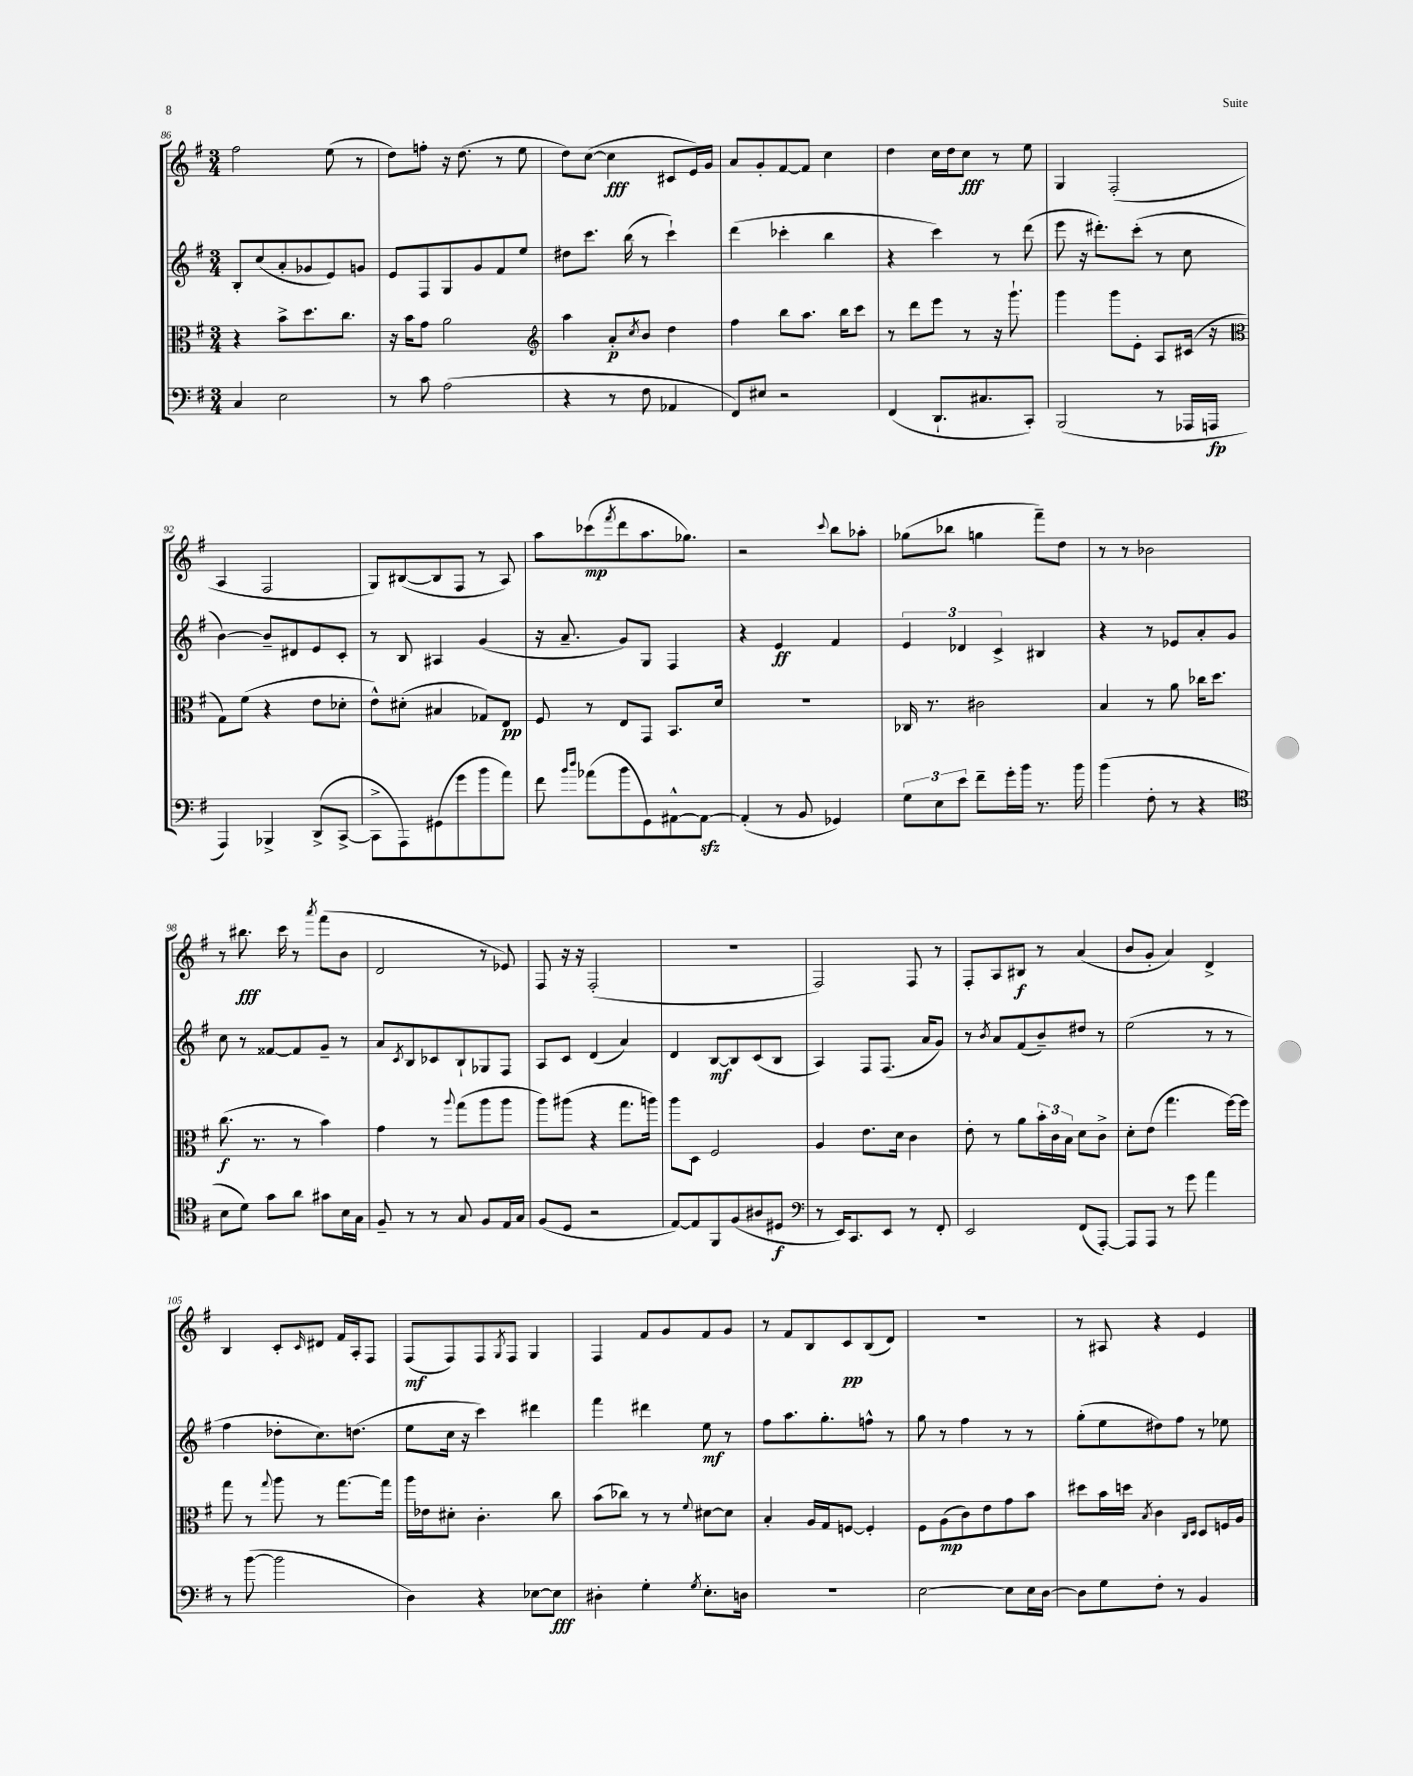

**kern	**dynam	**kern	**dynam	**kern	**dynam	**kern	**dynam
*part4	*part4	*part3	*part3	*part2	*part2	*part1	*part1
*staff4	*staff4	*staff3	*staff3	*staff2	*staff2	*staff1	*staff1
*clefF4	*	*clefC3	*	*clefG2	*	*clefG2	*
*k[f#]	*	*k[f#]	*	*k[f#]	*	*k[f#]	*
*M3/4	*	*M3/4	*	*M3/4	*	*M3/4	*
=86	=86	=86	=86	=86	=86	=86	=86
4C/	.	4r	.	8B'/L	.	2ff#\	.
.	.	.	.	(8cc/	.	.	.
2E\	.	8b^\L	.	8a'/	.	.	.
.	.	8.dd\	.	8g-X/	.	.	.
.	.	.	.	8e/)	.	(8ee\	.
.	.	8.cc\J	.	.	.	.	.
.	.	.	.	8gn/J	.	8r	.
=87	=87	=87	=87	=87	=87	=87	=87
8r	.	16r	.	8e/L	.	8dd\L)	.
.	.	16b\KL	.	.	.	.	.
8c\	.	8g\J	.	8F#/	.	8ffn'\J	.
(2A\	.	2a\	.	8G/	.	16r	.
.	.	.	.	.	.	(8.dd\	.
.	.	.	.	8g/	.	.	.
.	.	.	.	8f#/	.	8r	.
.	.	.	.	8ee/J	.	8ee\	.
=88	=88	=88	=88	=88	=88	=88	=88
*	*	*clefG2	*	*	*	*	*
4r	.	4aa\	.	8dd#X\L	.	8dd\L)	.
.	.	.	.	8.ccc\J	.	([8cc\J	.
8r	.	8a'/L	p	.	.	4cc\]	fff
.	.	.	.	(16bb\	.	.	.
.	.	8qcc/	.	.	.	.	.
8F#\	.	8b/J	.	8r	.	.	.
4AA-X/	.	4dd\	.	4ccc`\)	.	8c#X/L	.
.	.	.	.	.	.	16e/L)	.
.	.	.	.	.	.	16g/JJ	.
=89	=89	=89	=89	=89	=89	=89	=89
8FF#/L)	.	4ff#\	.	(4ddd\	.	8a/L	.
8E#X/J	.	.	.	.	.	8g'/	.
2r	.	8bb\L	.	4ccc-X'\	.	[8f#/	.
.	.	8.aa\J	.	.	.	8f#/J]	.
.	.	.	.	4bb\	.	4cc\	.
.	.	16bb\KL	.	.	.	.	.
.	.	8ccc\J	.	.	.	.	.
=90	=90	=90	=90	=90	=90	=90	=90
(4FF#/	.	8r	.	4r	.	4dd\	.
.	.	8ddd\L	.	.	.	.	.
8.DD`/L	.	8eee\J	.	4ccc\)	.	16cc\LL	.
.	.	.	.	.	.	16dd\J	.
.	.	8r	.	.	.	8cc\J	fff
8.C#X/	.	.	.	.	.	.	.
.	.	16r	.	8r	.	8r	.
.	.	8.ggg`\	.	.	.	.	.
8CC'/J)	.	.	.	(8ddd\	.	8ee\	.
=91	=91	=91	=91	=91	=91	=91	=91
(2BBB/	.	4ggg\	.	8eee\	.	4G/	.
.	.	.	.	16r	.	.	.
.	.	.	.	8.ddd#X'\L)	.	.	.
.	.	8ggg\L	.	.	.	(2F#'/	.
.	.	8e'\J	.	(8ccc'\J	.	.	.
8r	.	8A/L	.	8r	.	.	.
16AAA-X/LL	.	(16c#X/Jk	.	8cc\	.	.	.
16AAAn/JJ	fp	16r	.	.	.	.	.
!!LO:LB:g=z
=92	=92	=92	=92	=92	=92	=92	=92
*	*	*clefC3	*	*	*	*	*
4AAA/)	.	8G\L)	.	[4b\)	.	4A/	.
.	.	(8f#\J	.	.	.	.	.
4BBB-X^/	.	4r	.	8b~/L]	.	2F#/	.
.	.	.	.	8d#X/	.	.	.
(8DD^/L	.	8e\L	.	8e/	.	.	.
[8CC^/J	.	8d-X'\J	.	8c'/J	.	.	.
=93	=93	=93	=93	=93	=93	=93	=93
8CC^\L]	.	8e^^\L)	.	8r	.	8G/L)	.
8AAA\)	.	(8d#X'\J	.	8B/	.	([8B#X/	.
(8GG#X\	.	4B#X/	.	4A#X/	.	8B#/]	.
8g\	.	.	.	.	.	8F#/J	.
8b\	.	8G-X/L)	.	(4g/	.	8r	.
8a\J)	.	8E/J	pp	.	.	8A/)	.
=94	=94	=94	=94	=94	=94	=94	=94
8f#\	.	8F#/	.	16r	.	8aa\L	.
.	.	.	.	8.a~/	.	.	.
16qqb/LL	.	.	.	.	.	.	.
16qqdd/JJ	.	.	.	.	.	.	.
(8a-X\L	.	8r	.	.	.	(8ccc-X\	mp
.	.	.	.	.	.	8qfff#/	.
8b\	.	8E/L	.	8g/L)	.	8ddd\	.
8GG\)	.	8GG/J	.	8G/J	.	8.aa\	.
[8AA#X^^\	.	8.BB/L	.	4F#/	.	.	.
.	.	.	.	.	.	8.gg-X\J)	.
8AA#zz\J_	.	.	.	.	.	.	.
.	.	16d/Jk	.	.	.	.	.
=95	=95	=95	=95	=95	=95	=95	=95
(4AA#'/]	.	2.r	.	4r	.	2r	.
8r	.	.	.	4e/	ff	.	.
8BB/	.	.	.	.	.	.	.
.	.	.	.	.	.	8qqccc/	.
4GG-X/)	.	.	.	4f#/	.	8bb\L	.
.	.	.	.	.	.	8aa-X'\J	.
=96	=96	=96	=96	=96	=96	=96	=96
12G\L	.	16C-X/	.	6e/	.	(8gg-X\L	.
.	.	8.r	.	.	.	.	.
12E\	.	.	.	.	.	.	.
.	.	.	.	.	.	8bb-X\J	.
12e\J	.	.	.	6d-X/	.	.	.
8f#~\L	.	2c#X\	.	.	.	4ggn\	.
.	.	.	.	6c^/	.	.	.
16g'\L	.	.	.	.	.	.	.
16b\JJ	.	.	.	.	.	.	.
8.r	.	.	.	4B#X/	.	8fff#~\L)	.
.	.	.	.	.	.	8dd\J	.
16b\	.	.	.	.	.	.	.
=97	=97	=97	=97	=97	=97	=97	=97
(4b\	.	4B/	.	4r	.	8r	.
.	.	.	.	.	.	8r	.
8F#'\	.	8r	.	8r	.	2b-X\	.
8r	.	8a\	.	8e-X/L	.	.	.
4r	.	16cc-X\KL	.	8a'/	.	.	.
.	.	8.dd\J	.	.	.	.	.
.	.	.	.	8g/J	.	.	.
!!LO:LB:g=z
=98	=98	=98	=98	=98	=98	=98	=98
*clefC4	*	*	*	*	*	*	*
8B\L	.	(8.cc\	f	8cc\	.	8r	.
8d\J)	.	.	.	8r	.	8.bb#X\	fff
.	.	8.r	.	.	.	.	.
8g\L	.	.	.	[8f##X/L	.	.	.
.	.	.	.	.	.	16ccc\	.
8a\J	.	8r	.	8f##/]	.	8r	.
.	.	.	.	.	.	8qaaa/	.
8g#X\L	.	4b\)	.	8g~/J	.	(8fff#\L	.
16B\L	.	.	.	8r	.	8b\J	.
16G\JJ	.	.	.	.	.	.	.
=99	=99	=99	=99	=99	=99	=99	=99
8F#~/	.	4g\	.	8a/L	.	2d/	.
.	.	.	.	8qc/	.	.	.
8r	.	.	.	8B/	.	.	.
8r	.	8r	.	8c-X/	.	.	.
.	.	8qqaa/	.	.	.	.	.
8G/	.	(8gg\L	.	8B`/	.	.	.
8F#/L	.	8aa\	.	8G-X/	.	8r	.
16E/L	.	8aa\J	.	8F#/J	.	8e-X/)	.
16G/JJ	.	.	.	.	.	.	.
=100	=100	=100	=100	=100	=100	=100	=100
(8F#/L	.	8aa\L)	.	8A/L	.	8F#/	.
8D/J	.	(8aa#X\J	.	8c/J	.	16r	.
.	.	.	.	.	.	16r	.
2r	.	4r	.	(4d/	.	(2F#'/	.
.	.	8.gg\L	.	4a/)	.	.	.
.	.	16aan\Jk)	.	.	.	.	.
=101	=101	=101	=101	=101	=101	=101	=101
[8E/L)	.	8aa\L	.	4d/	.	2.r	.
8E/]	.	8D\J	.	.	.	.	.
8FF#/	.	2F#/	.	[8B/L	mf	.	.
(8F#/	.	.	.	8B/]	.	.	.
8A#X/	.	.	.	(8c/	.	.	.
8D#X/J	f	.	.	8B/J	.	.	.
=102	=102	=102	=102	=102	=102	=102	=102
*clefF4	*	*	*	*	*	*	*
8r	.	4A/	.	4A/)	.	2F#/)	.
16EE/KL)	.	.	.	.	.	.	.
8.CC/	.	.	.	.	.	.	.
.	.	8.e\L	.	8F#/L	.	.	.
8EE/J	.	.	.	(8.F#/J	.	.	.
.	.	16d\Jk	.	.	.	.	.
8r	.	4c\	.	.	.	8F#/	.
.	.	.	.	16a/KL	.	.	.
8FF#'/	.	.	.	8g/J)	.	8r	.
=103	=103	=103	=103	=103	=103	=103	=103
2EE/	.	8e'\	.	8r	.	8F#'/L	.
.	.	.	.	8qb/	.	.	.
.	.	8r	.	8a/L	.	8A/	.
.	.	8a\L	.	(8f#/	.	8B#X/J	f
.	.	24b'\L	.	8b~/)	.	8r	.
.	.	24c\	.	.	.	.	.
.	.	24B\JJ	.	.	.	.	.
(8FF#/L	.	8d\L	.	8dd#X/J	.	(4a/	.
[8AAA'/J)	.	8c^\J	.	8r	.	.	.
=104	=104	=104	=104	=104	=104	=104	=104
8AAA/L]	.	8d'\L	.	(2ee\	.	8b/L	.
8AAA/J	.	(8e\J	.	.	.	8g'/J	.
8r	.	4.gg\	.	.	.	4a/)	.
8g\	.	.	.	.	.	.	.
4a\	.	.	.	8r	.	4d^/	.
.	.	[16ff#\LL)	.	8r	.	.	.
.	.	16ff#\JJ]	.	.	.	.	.
!!LO:LB:g=z
=105	=105	=105	=105	=105	=105	=105	=105
8r	.	8gg\	.	4ff#\	.	4B/	.
([8b\	.	8r	.	.	.	.	.
.	.	8qqgg/	.	.	.	.	.
2b\]	.	8aa\	.	8dd-X'\L	.	8c'/L	.
.	.	.	.	.	.	16qqc/	.
.	.	8r	.	8.cc\)	.	8d#X/J	.
.	.	[8.gg\L	.	.	.	16f#/LL	.
.	.	.	.	(8.ddn\J	.	16A'/J	.
.	.	.	.	.	.	8F#/J	.
.	.	16gg\Jk]	.	.	.	.	.
=106	=106	=106	=106	=106	=106	=106	=106
4D\)	.	16aa\LL	.	8ee\L	.	(8F#/L	mf
.	.	16e-X\J	.	.	.	.	.
.	.	8d#X'\J	.	16cc\Jk	.	8F#/)	.
.	.	.	.	16r	.	.	.
4r	.	4.c'\	.	4ccc\)	.	8F#/	.
.	.	.	.	.	.	8qG/	.
.	.	.	.	.	.	8F#/J	.
[8E-X\L	.	.	.	4ddd#X\	.	4G/	.
8E-\J]	fff	8cc\	.	.	.	.	.
=107	=107	=107	=107	=107	=107	=107	=107
4D#X'\	.	(8b\L	.	4fff#\	.	4F#/	.
.	.	8cc-X\J)	.	.	.	.	.
4G'\	.	8r	.	4ddd#X\	.	8f#/L	.
.	.	8r	.	.	.	8g/	.
8qG/	.	8qqf#/	.	.	.	.	.
8.E'\L	.	[8d#X\L	.	8ee\	mf	8f#/	.
.	.	8d#\J]	.	8r	.	8g/J	.
16Dn\Jk	.	.	.	.	.	.	.
=108	=108	=108	=108	=108	=108	=108	=108
2.r	.	4B'/	.	8ff#\L	.	8r	.
.	.	.	.	8.aa\	.	8f#/L	.
.	.	16A/LL	.	.	.	8B/	.
.	.	16G/J	.	8.gg'\	.	.	.
.	.	[8Fn/J	.	.	.	8c/	pp
.	.	4F'/]	.	8ffn^^\J	.	(8B/	.
.	.	.	.	8r	.	8d/J)	.
=109	=109	=109	=109	=109	=109	=109	=109
[2E\	.	8F#\L	.	8gg\	.	2.r	.
.	.	(8A\	mp	8r	.	.	.
.	.	8c\)	.	4ff#\	.	.	.
.	.	8e\	.	.	.	.	.
8E\L]	.	8g\	.	8r	.	.	.
16E\L	.	8b\J	.	8r	.	.	.
[16D\JJ	.	.	.	.	.	.	.
=110	=110	=110	=110	=110	=110	=110	=110
8D\L]	.	8dd#X\L	.	(8gg'\L	.	8r	.
8G\	.	16b\L	.	8ee\	.	8A#X/	.
.	.	16ddn\JJ	.	.	.	.	.
.	.	8qB/	.	.	.	.	.
8F#'\J	.	4c\	.	8dd#X\)	.	4r	.
8r	.	.	.	8ff#\J	.	.	.
.	.	16qqC/LL	.	.	.	.	.
.	.	16qqD/JJ	.	.	.	.	.
4BB/	.	8D/L	.	8r	.	4e/	.
.	.	16Fn/L	.	8ee-X\	.	.	.
.	.	16A/JJ	.	.	.	.	.
==	==	==	==	==	==	==	==
*-	*-	*-	*-	*-	*-	*-	*-
